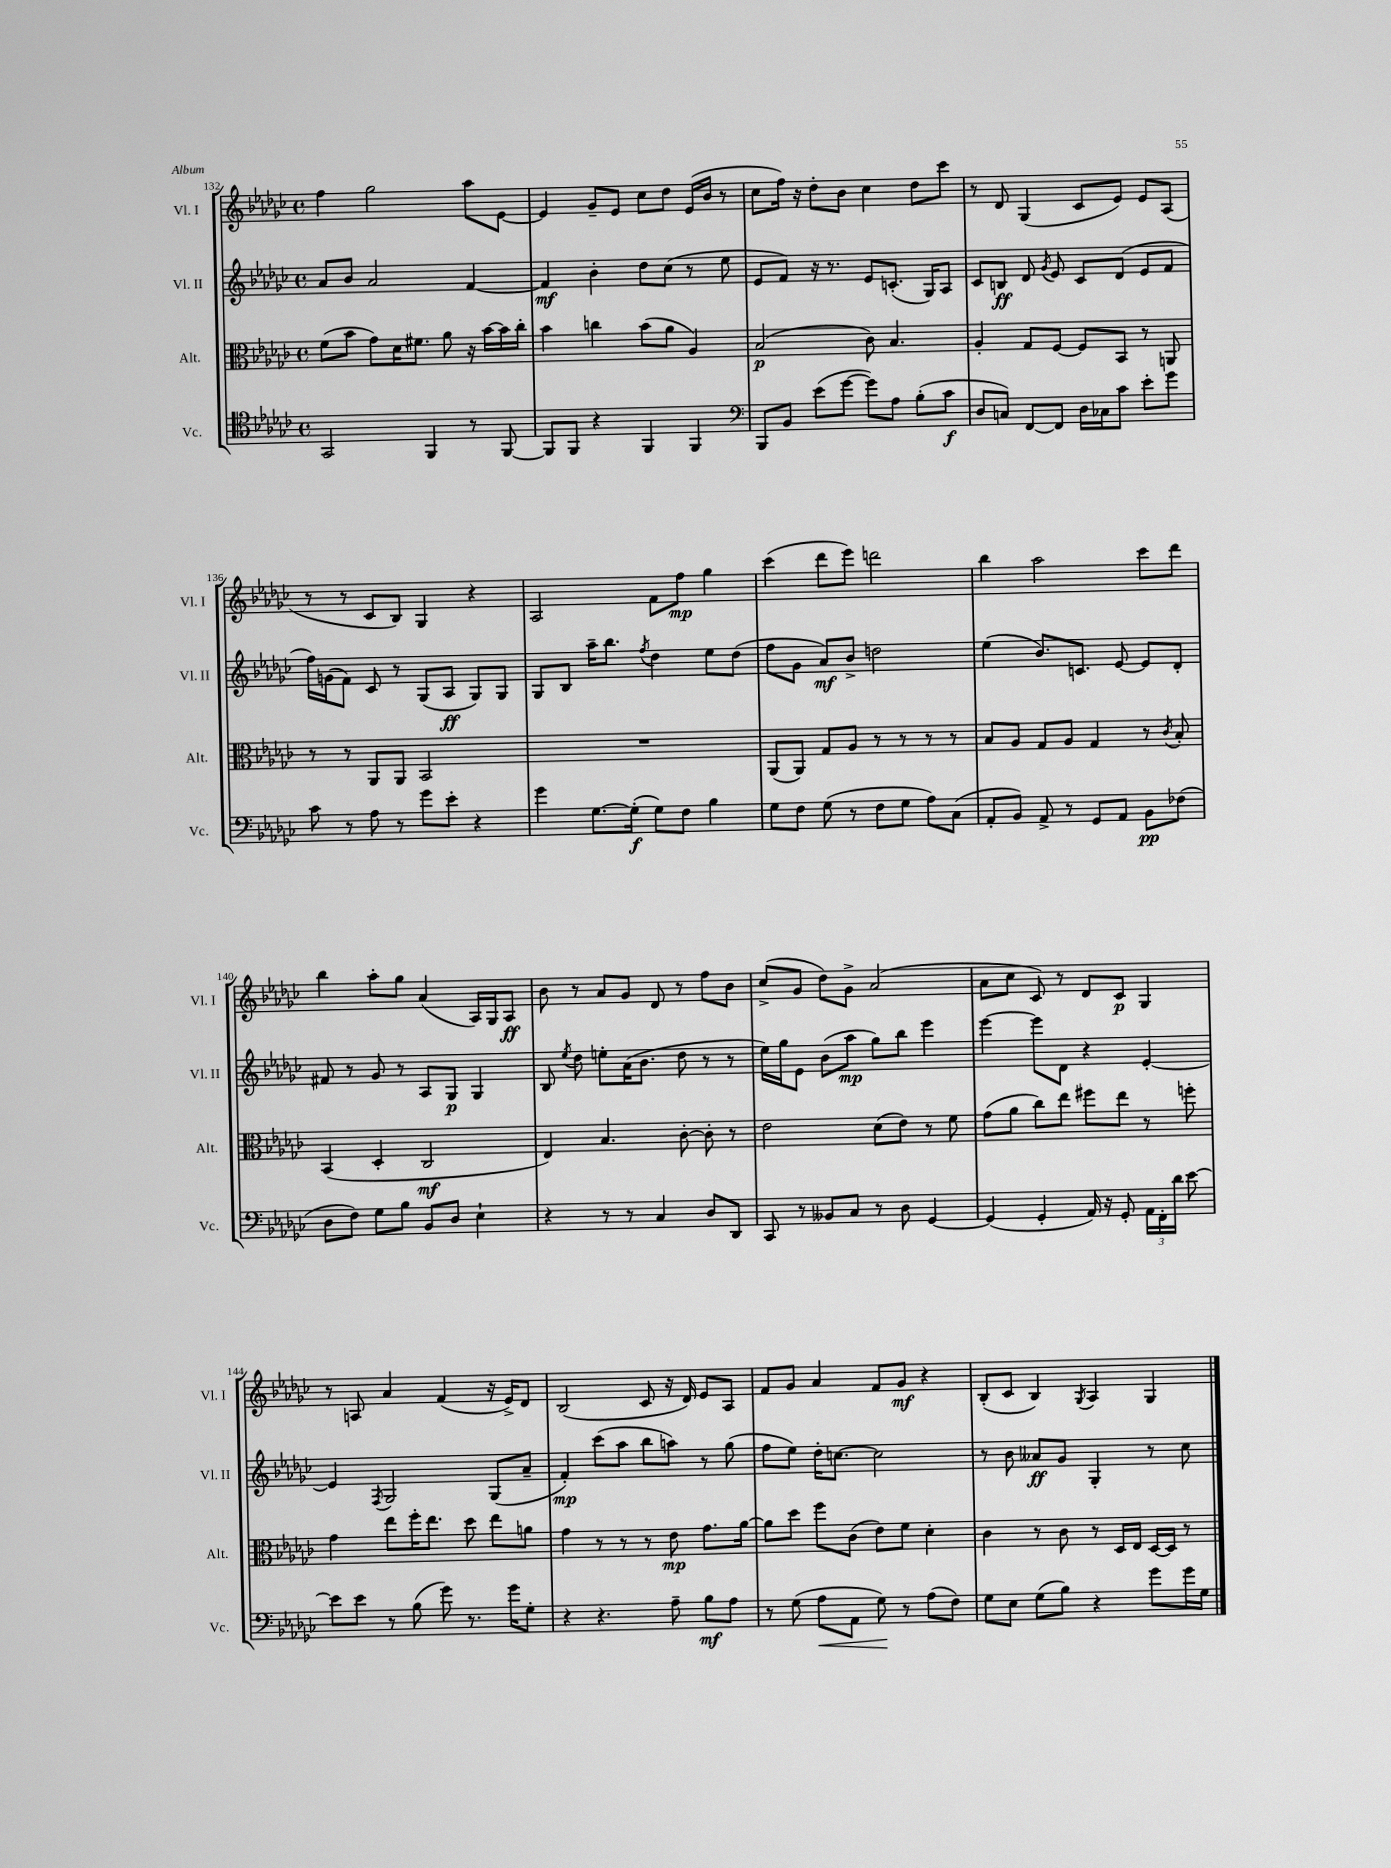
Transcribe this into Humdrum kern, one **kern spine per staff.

**kern	**dynam	**kern	**dynam	**kern	**dynam	**kern	**dynam
*part4	*part4	*part3	*part3	*part2	*part2	*part1	*part1
*staff4	*staff4	*staff3	*staff3	*staff2	*staff2	*staff1	*staff1
*I"Vc.	*	*I"Alt.	*	*I"Vl. II	*	*I"Vl. I	*
*I'Vc.	*	*I'Alt.	*	*I'Vl. II	*	*I'Vl. I	*
*clefC4	*	*clefC3	*	*clefG2	*	*clefG2	*
*k[b-e-a-d-g-c-]	*	*k[b-e-a-d-g-c-]	*	*k[b-e-a-d-g-c-]	*	*k[b-e-a-d-g-c-]	*
*M4/4	*	*M4/4	*	*M4/4	*	*M4/4	*
*met(c)	*	*met(c)	*	*met(c)	*	*met(c)	*
=132	=132	=132	=132	=132	=132	=132	=132
2GG-/	.	(8f\L	.	8a-/L	.	4ff\	.
.	.	8b-\J	.	8b-/J	.	.	.
.	.	8g-\L)	.	2a-/	.	2gg-\	.
.	.	16d-\K	.	.	.	.	.
.	.	8.f#X\J	.	.	.	.	.
4FF/	.	.	.	.	.	.	.
.	.	8a-\	.	.	.	.	.
8r	.	16r	.	[4f/	.	8aa-\L	.
.	.	[16b-\LL	.	.	.	.	.
[8FF/	.	16b-\]	.	.	.	[8e-\J	.
.	.	16cc-'\JJ	.	.	.	.	.
=133	=133	=133	=133	=133	=133	=133	=133
8FF/L]	.	4b-\	.	4f/]	mf	4e-/]	.
8FF/J	.	.	.	.	.	.	.
4r	.	4ccn\	.	4b-'\	.	8g-~/L	.
.	.	.	.	.	.	8e-/J	.
4FF/	.	(8b-\L	.	8dd-\L	.	8cc-\L	.
.	.	8a-\J	.	(8cc-\J	.	8dd-\J	.
4FF/	.	4A-/)	.	8r	.	(16e-/LL	.
.	.	.	.	.	.	16b-/JJ	.
.	.	.	.	8ee-\	.	8r	.
=134	=134	=134	=134	=134	=134	=134	=134
*clefF4	*	*	*	*	*	*	*
8BBB-/L	.	(2B-/	p	8e-/L	.	8cc-\L	.
8BB-/J	.	.	.	8f/J)	.	16ff\Jk)	.
.	.	.	.	.	.	16r	.
(8e-\L	.	.	.	16r	.	8dd-'\L	.
.	.	.	.	8.r	.	.	.
[8g-\J	.	.	.	.	.	8b-\J	.
8g-\L])	.	8c-\)	.	8e-/L	.	4cc-\	.
8A-\J	.	4.B-/	.	(8.cn'/J	.	.	.
(8B-'\L	.	.	.	.	.	8dd-\L	.
.	.	.	.	16G-/KL)	.	.	.
8c-\J	f	.	.	8A-/J	.	8ccc-\J	.
=135	=135	=135	=135	=135	=135	=135	=135
8D-/L	.	4A-'/	.	8c-/L	.	8r	.
8Cn/J)	.	.	.	8Bn/J	ff	8d-/	.
[8FF/L	.	8G-/L	.	8d-/	.	(4G-/	.
.	.	.	.	8qg-/	.	.	.
8FF/J]	.	[8F/J	.	8e-/	.	.	.
16D-\LL	.	8F/L]	.	8c-/L	.	8c-/L	.
16C-X\J	.	.	.	.	.	.	.
8c-\J	.	8BB-/J	.	(8d-/J	.	8e-/J)	.
8e-'\L	.	8r	.	8e-/L	.	8e-/L	.
8g-\J	.	8AAn/	.	8f/J	.	(8A-/J	.
!!LO:LB:g=z
=136	=136	=136	=136	=136	=136	=136	=136
8c-\	.	8r	.	16ff\LL)	.	8r	.
.	.	.	.	(16gn\J	.	.	.
8r	.	8r	.	8f\J)	.	8r	.
8A-\	.	8AA-/L	.	8c-/	.	8c-/L	.
8r	.	8AA-/J	.	8r	.	8B-/J)	.
8g-\L	.	2BB-/	.	(8G-/L	.	4G-/	.
8e-'\J	.	.	.	8A-/J	ff	.	.
4r	.	.	.	8G-/L)	.	4r	.
.	.	.	.	8G-/J	.	.	.
=137	=137	=137	=137	=137	=137	=137	=137
4g-\	.	1r	.	8G-/L	.	2A-/	.
.	.	.	.	8B-/J	.	.	.
[8.G-\L	.	.	.	16aa-~\KL	.	.	.
.	.	.	.	8.bb-\J	.	.	.
(16G-'\Jk]	f	.	.	.	.	.	.
.	.	.	.	8qff/	.	.	.
8G-\L)	.	.	.	4dd-\	.	8f\L	.
8F\J	.	.	.	.	.	8ff\J	mp
4B-\	.	.	.	8ee-\L	.	4gg-\	.
.	.	.	.	(8dd-\J	.	.	.
=138	=138	=138	=138	=138	=138	=138	=138
8G-\L	.	(8AA-/L	.	8ff\L	.	(4ccc-\	.
8F\J	.	8AA-/J)	.	8g-\J	.	.	.
(8G-\	.	8G-/L	.	8a-/L)	mf	8ddd-\L	.
8r	.	8A-/J	.	8b-^/J	.	8eee-\J)	.
8F\L	.	8r	.	2ddn\	.	2dddn\	.
8G-\J	.	8r	.	.	.	.	.
8A-\L)	.	8r	.	.	.	.	.
(8C-\J	.	8r	.	.	.	.	.
=139	=139	=139	=139	=139	=139	=139	=139
8AA-'/L	.	8B-/L	.	(4ee-\	.	4bb-\	.
8BB-/J)	.	8A-/J	.	.	.	.	.
8AA-^/	.	8G-/L	.	8.b-/L)	.	2aa-\	.
8r	.	8A-/J	.	.	.	.	.
.	.	.	.	8.cn/J	.	.	.
8GG-/L	.	4G-/	.	.	.	.	.
8AA-/J	.	.	.	[8e-/	.	.	.
8BB-\L	pp	8r	.	8e-/L]	.	8ccc-\L	.
.	.	8qc-/	.	.	.	.	.
(8F-X\J	.	8B-'/	.	8d-'/J	.	8ddd-\J	.
!!LO:LB:g=z
=140	=140	=140	=140	=140	=140	=140	=140
8D-\L	.	(4BB-/	.	8f#X/	.	4bb-\	.
8F\J)	.	.	.	8r	.	.	.
8G-\L	.	4D-'/	.	8g-/	.	8aa-'\L	.
8B-\J	.	.	.	8r	.	8gg-\J	.
8BB-/L	.	2C-/	mf	8A-/L	.	(4a-/	.
8D-/J	.	.	.	8G-/J	p	.	.
4E-`\	.	.	.	4G-/	.	16A-/LL)	.
.	.	.	.	.	.	16G-/J	.
.	.	.	.	.	.	8A-/J	ff
=141	=141	=141	=141	=141	=141	=141	=141
4r	.	4E-/)	.	8B-/	.	8b-\	.
.	.	.	.	8qee-/	.	.	.
.	.	.	.	8dd-\	.	8r	.
8r	.	4.B-/	.	8een'\L	.	8a-/L	.
8r	.	.	.	(16a-\K	.	8g-/J	.
.	.	.	.	8.b-\J	.	.	.
4C-/	.	.	.	.	.	8d-/	.
.	.	[8c-'\	.	8dd-\	.	8r	.
8D-/L	.	8c-'\]	.	8r	.	8ff\L	.
8DD-/J	.	8r	.	8r	.	8b-\J	.
=142	=142	=142	=142	=142	=142	=142	=142
8CC-/	.	2e-\	.	16ee-\LL)	.	(8cc-^/L	.
.	.	.	.	16gg-\J	.	.	.
8r	.	.	.	8e-\J	.	8g-/J	.
8BB--X/L	.	.	.	(8b-\L	.	8dd-\L)	.
8C-/J	.	.	.	8aa-\J	mp	8g-^\J	.
8r	.	(8d-\L	.	8gg-\L)	.	(2a-/	.
8D-\	.	8e-\J)	.	8bb-\J	.	.	.
[4GG-/	.	8r	.	4eee-\	.	.	.
.	.	8f\	.	.	.	.	.
=143	=143	=143	=143	=143	=143	=143	=143
(4GG-/]	.	(8g-\L	.	[4eee-\	.	8a-\L	.
.	.	8a-\J	.	.	.	8cc-\J	.
4GG-'/	.	8cc-\L)	.	8eee-\L]	.	8c-/)	.
.	.	8ee-\J	.	8d-\J	.	8r	.
16AA-/)	.	8ff#X\L	.	4r	.	8d-/L	.
16r	.	.	.	.	.	.	.
8GG-'/	.	8ee-\J	.	.	.	8c-/J	p
24AA-\LL	.	8r	.	[4e-'/	.	4G-/	.
24FF'\	.	.	.	.	.	.	.
24d-\JJ	.	.	.	.	.	.	.
[8e-\	.	8ffn'\	.	.	.	.	.
!!LO:LB:g=z
=144	=144	=144	=144	=144	=144	=144	=144
8e-\L]	.	4g-\	.	4e-/]	.	8r	.
8e-\J	.	.	.	.	.	8An/	.
.	.	.	.	8qF/	.	.	.
8r	.	8ee-\L	.	2G-/	.	4a-/	.
(8B-\	.	16ff'\K	.	.	.	.	.
.	.	8.ee-\J	.	.	.	.	.
8g-\)	.	.	.	.	.	(4f/	.
8.r	.	8dd-\	.	.	.	.	.
.	.	8ee-\L	.	(8G-/L	.	16r	.
16g-\KL	.	.	.	.	.	16e-^/KL)	.
8G-'\J	.	8an\J	.	8a-~/J	.	8d-/J	.
=145	=145	=145	=145	=145	=145	=145	=145
4r	.	4g-\	.	4f'/)	mp	(2B-/	.
4.r	.	8r	.	(8ccc-\L	.	.	.
.	.	8r	.	8aa-\J	.	.	.
.	.	8r	.	8bb-\L	.	8c-/	.
8A-~\	.	8e-\	mp	8aan\J)	.	16r	.
.	.	.	.	.	.	16d-/)	.
8B-\L	mf	8.g-\L	.	8r	.	8e-/L	.
8A-\J	.	.	.	(8gg-\	.	8A-/J	.
.	.	[16a-\Jk	.	.	.	.	.
=146	=146	=146	=146	=146	=146	=146	=146
8r	.	8a-\L]	.	8ff\L	.	8f/L	.
(8G-\	.	8dd-\J	.	8ee-\J)	.	8g-/J	.
!	!LO:HP:b	!	!	!	!	!	!
8A-\L	<	8ff\L	.	16dd-'\KL	.	4a-/	.
.	.	.	.	[8.ccn\J	.	.	.
8AA-\J	.	(8c-\J	.	.	.	.	.
8G-\)	.	8e-\L)	.	2cc\]	.	8f/L	.
8r	[	8f\J	.	.	.	8g-/J	mf
(8A-\L	.	4d-'\	.	.	.	4r	.
8F\J)	.	.	.	.	.	.	.
=147	=147	=147	=147	=147	=147	=147	=147
8G-\L	.	4c-\	.	8r	.	(8B-'/L	.
8E-\J	.	.	.	8b-\	.	8c-/J	.
(8G-\L	.	8r	.	8a--X/L	ff	4B-/)	.
8B-\J)	.	8c-\	.	8g-/J	.	.	.
.	.	.	.	.	.	8qG-/	.
4r	.	8r	.	4G-'/	.	4A-/	.
.	.	16D-/LL	.	.	.	.	.
.	.	16E-/JJ	.	.	.	.	.
8g-\L	.	[16D-/LL	.	8r	.	4G-/	.
.	.	16D-/JJ]	.	.	.	.	.
16g-\L	.	8r	.	8cc-\	.	.	.
16G-\JJ	.	.	.	.	.	.	.
==	==	==	==	==	==	==	==
*-	*-	*-	*-	*-	*-	*-	*-
